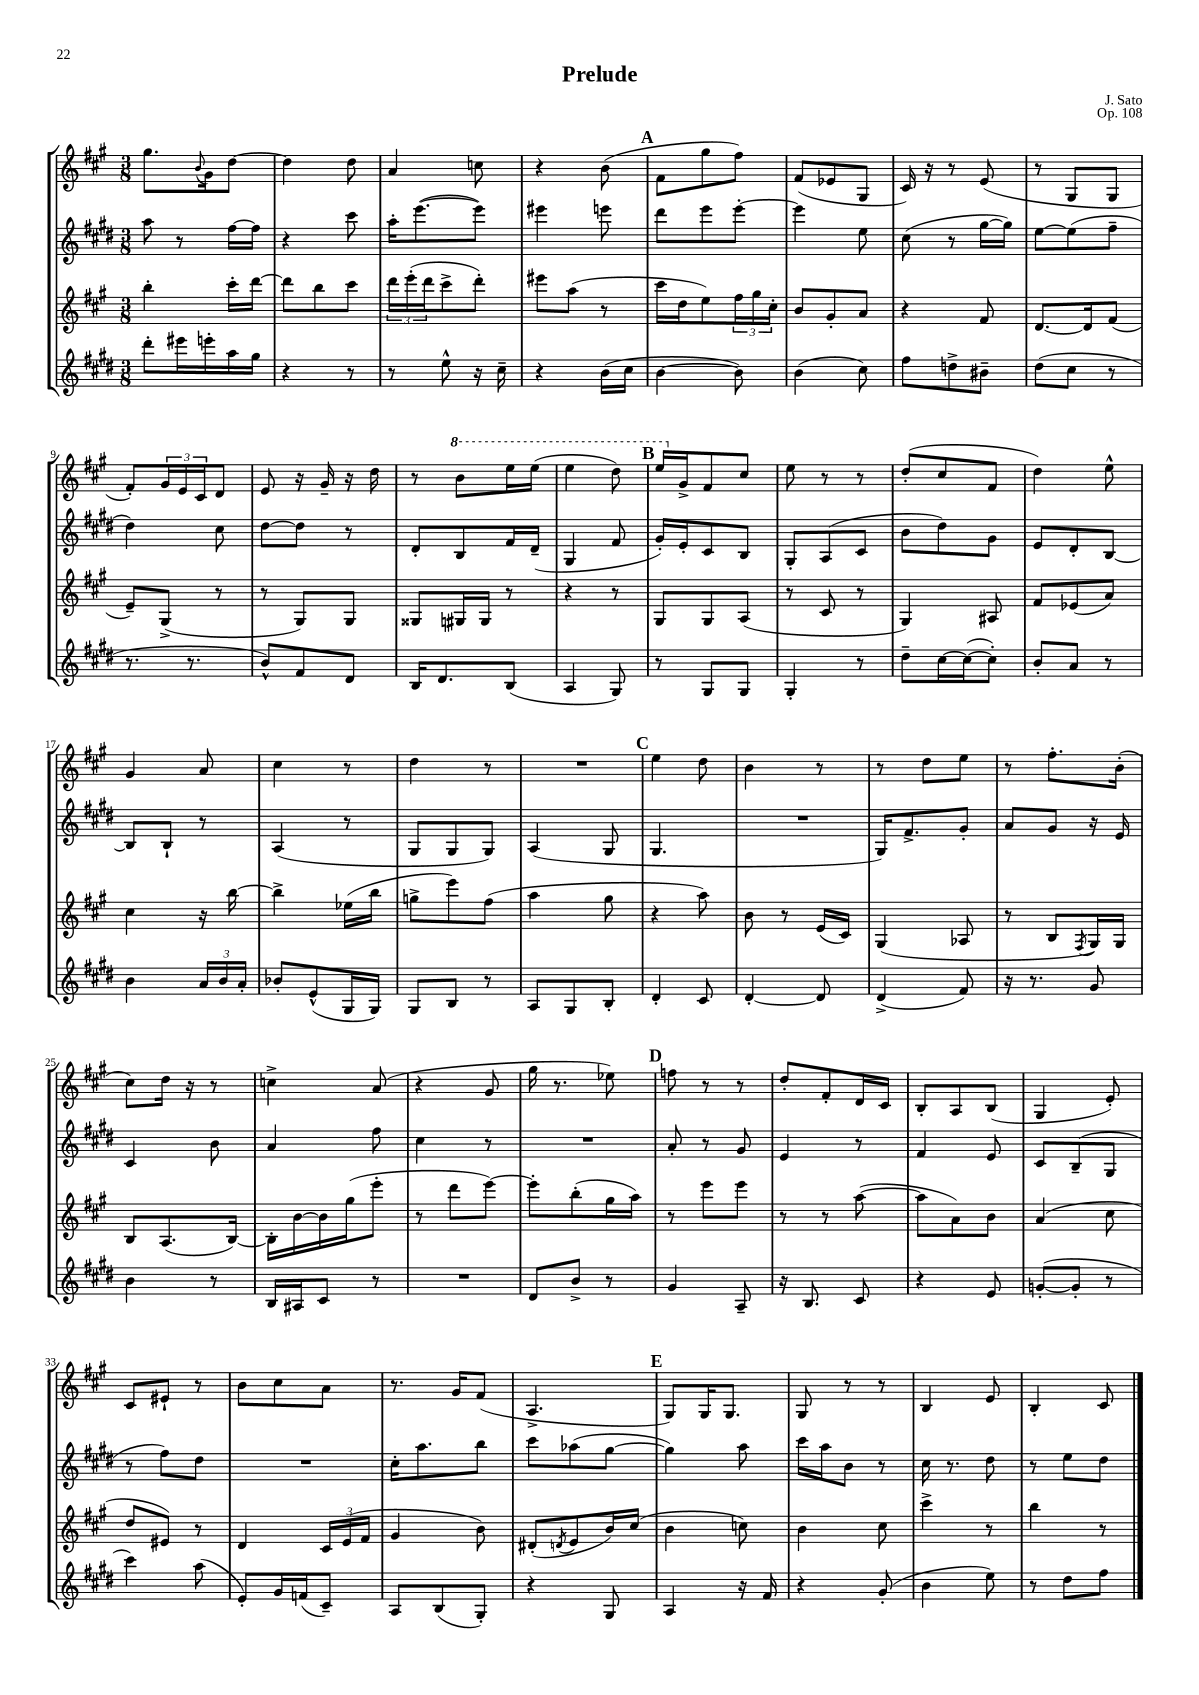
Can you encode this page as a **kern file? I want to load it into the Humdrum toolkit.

**kern	**kern	**kern	**kern
*staff4	*staff3	*staff2	*staff1
*clefG2	*clefG2	*clefG2	*clefG2
*k[f#c#g#d#]	*k[f#c#g#]	*k[f#c#g#d#]	*k[f#c#g#]
*M3/8	*M3/8	*M3/8	*M3/8
8ddd#'\L	4bb'\	8aa\	8.gg#\L
16eee#\L	.	8r	.
.	.	.	8qqb/
16eee'\	.	.	16g#\k
16aa\	16ccc#'\LL	[16ff#\LL	[8dd\J
16gg#\JJ	[16ddd\JJ	16ff#\]JJ	.
=	=	=	=
4r	8ddd\]L	4r	4dd\]
.	8bb\	.	.
8r	8ccc#\J	8ccc#\	8dd\
=	=	=	=
8r	24ddd\LL	16aa'\LK	4a/
.	(24eee'\	.	.
.	.	([8.eee\	.
.	24ddd\J	.	.
8ee^^\	8ccc#^\	.	.
16r	8ddd'\J)	8eee\]J)	8cc\
16cc#~\	.	.	.
=	=	=	=
4r	8eee#\L	4eee#\	4r
.	(8aa\J	.	.
(16b\LL	8r	8eee\	(8b\
16cc#\JJ	.	.	.
=	=	=	=
[4b\	16ccc#\LL	8ddd#\L	8f#\L
.	16dd\J	.	.
.	8ee\)	8eee\	8gg#\
8b\])	24ff#\L	[8eee'\J	8ff#\J)
.	24gg#\	.	.
.	24cc#'\JJ	.	.
=	=	=	=
(4b\	8b/L	4eee\]	(8f#/L
.	8g#'/	.	8e-/
8cc#\)	8a/J	8ee\	8G#/J
=	=	=	=
8ff#\L	4r	(8cc#\	16c#/)
.	.	.	16r
8dd^\	.	8r	8r
8b#~\J	8f#/	[16gg#\LL	(8e/
.	.	16gg#\]JJ)	.
=	=	=	=
(8dd#\L	[8.d/L	[8ee\L	8r
8cc#\J	.	(8ee\]	8G#/L
.	16d/]k	.	.
8r	(8f#/J	8ff#~\J	8G#/J
=	=	=	=
8.r	8e~/L)	4dd#\)	8f#'/L)
.	(8G#^/J	.	24g#/L
.	.	.	24e/
8.r	.	.	.
.	.	.	24c#/J
.	8r	8cc#\	8d/J
=	=	=	=
8b^^/L)	8r	[8dd#\L	8e/
8f#/	8G#/L)	8dd#\]J	16r
.	.	.	16g#~/
8d#/J	8G#/J	8r	16r
.	.	.	16dd\
=	=	=	=
16B/LK	8G##/L	8d#'/L	8r
8.d#/	.	.	.
.	16G#/L	8B/	8bb\L
.	16G#/JJ	.	.
(8B/J	8r	16f#/L	16eee\L
.	.	(16d#~/JJ	(16eee\JJ
=	=	=	=
4A/	4r	4G#/	4eee\
8G#/)	8r	8f#/	8ddd\)
=	=	=	=
8r	8G#/L	16g#'/LL)	16eee/LL
.	.	16e'/J	16g#^/J
8G#/L	8G#/	8c#/	8f#/
8G#/J	(8A/J	8B/J	8cc#/J
=	=	=	=
4G#'/	8r	8G#'/L	8ee\
.	8c#/	(8A/	8r
8r	8r	8c#/J	8r
=	=	=	=
8dd#~\L	4G#/)	8b\L	(8dd'/L
[16cc#\L	.	8dd#\)	8cc#/
(16cc#\_J	.	.	.
8cc#'\]J)	8A#/	8g#\J	8f#/J
=	=	=	=
8b'/L	8f#/L	8e/L	4dd\)
8a/J	(8e-/	8d#'/	.
8r	8a/J)	[8B/J	8ee^^\
=	=	=	=
4b\	4cc#\	8B/]L	4g#/
.	.	8B`/J	.
24a/LL	16r	8r	8a/
24b/	.	.	.
.	[16bb\	.	.
24a'/JJ	.	.	.
=	=	=	=
8b-'/L	4bb^\]	(4A/	4cc#\
(8e^^/	.	.	.
16G#/L	(16ee-\LL	8r	8r
16G#/JJ)	16bb\JJ	.	.
=	=	=	=
8G#/L	8gg^\L	8G#/L	4dd\
8B/J	8eee\)	8G#/	.
8r	(8ff#\J	8G#/J)	8r
=	=	=	=
8A/L	4aa\	(4A/	4.r
8G#/	.	.	.
8B'/J	8gg#\	8G#/	.
=	=	=	=
4d#'/	4r	4.G#/	4ee\
8c#/	8aa\)	.	8dd\
=	=	=	=
[4d#'/	8b\	4.r	4b\
.	8r	.	.
8d#/]	(16e/LL	.	8r
.	16c#/JJ)	.	.
=	=	=	=
(4d#^/	(4G#/	16G#/LK)	8r
.	.	8.f#^/	.
.	.	.	8dd\L
8f#/)	8A-/	8g#'/J	8ee\J
=	=	=	=
16r	8r	8a/L	8r
8.r	.	.	.
.	8B/L	8g#/J	8.ff#'\L
.	8qF#/	.	.
8g#/	16G#/L)	16r	.
.	16G#/JJ	16e/	(16b'\Jk
=	=	=	=
4b\	8B/L	4c#/	8cc#\L)
.	(8.A/	.	16dd\Jk
.	.	.	16r
8r	.	8b\	8r
.	[16B/Jk)	.	.
=	=	=	=
16B/LL	16B'\]LL	4a/	4cc^\
16A#/J	[16b\	.	.
8c#/J	16b\]	.	.
.	(16gg#\J	.	.
8r	8eee'\J	8ff#\	(8a/
=	=	=	=
4.r	8r	4cc#\	4r
.	8ddd\L	.	.
.	[8eee\J)	8r	8g#/
=	=	=	=
8d#/L	8eee'\]L	4.r	16gg#\
.	.	.	8.r
8b^/J	(8bb'\	.	.
8r	16gg#\L	.	8ee-\)
.	16aa\JJ)	.	.
=	=	=	=
4g#/	8r	8a'/	8ff\
.	8eee\L	8r	8r
8A~/	8eee\J	8g#/	8r
=	=	=	=
16r	8r	4e/	8dd'/L
8.B/	.	.	.
.	8r	.	8f#'/
8c#/	([8aa\	8r	16d/L
.	.	.	16c#/JJ
=	=	=	=
4r	8aa\]L	4f#/	8B'/L
.	8a\)	.	8A/
8e/	8b\J	8e/	(8B/J
=	=	=	=
([8g'/L	(4a/	8c#/L	4G#/
8g'/]J	.	(8B~/	.
8r	8cc#\	8G#/J	8e'/)
=	=	=	=
4ccc#\)	8dd/L	8r	8c#/L
.	8e#/J)	8ff#\L)	8e#`/J
(8aa\	8r	8dd#\J	8r
=	=	=	=
8e'/L)	4d/	4.r	8b\L
16g#/L	.	.	8cc#\
(16f/J	.	.	.
8c#~/J)	24c#/LL	.	8a\J
.	(24e/	.	.
.	24f#/JJ	.	.
=	=	=	=
8A/L	4g#/	16cc#'\LK	8.r
.	.	8.aa\	.
(8B/	.	.	.
.	.	.	16g#/LK
8G#'/J)	8b\)	8bb\J	(8f#/J
=	=	=	=
4r	(8d#'/L	8ccc#\L	4.A^/
.	8qd/	.	.
.	8e/	(8aa-\	.
8G#/	16b/L)	[8gg#\J	.
.	(16cc#/JJ	.	.
=	=	=	=
4A/	4b\	4gg#\])	8G#/L)
.	.	.	16G#/K
.	.	.	8.G#/J
16r	8cc\)	8aa\	.
16f#/	.	.	.
=	=	=	=
4r	4b\	16ccc#\LL	8G#/
.	.	16aa\J	.
.	.	8b\J	8r
(8g#'/	8cc#\	8r	8r
=	=	=	=
4b\	4ccc#^\	16cc#\	4B/
.	.	8.r	.
8ee\)	8r	8dd#\	8e/
=	=	=	=
8r	4bb\	8r	4B'/
8dd#\L	.	8ee\L	.
8ff#\J	8r	8dd#\J	8c#/
==	==	==	==
*-	*-	*-	*-
